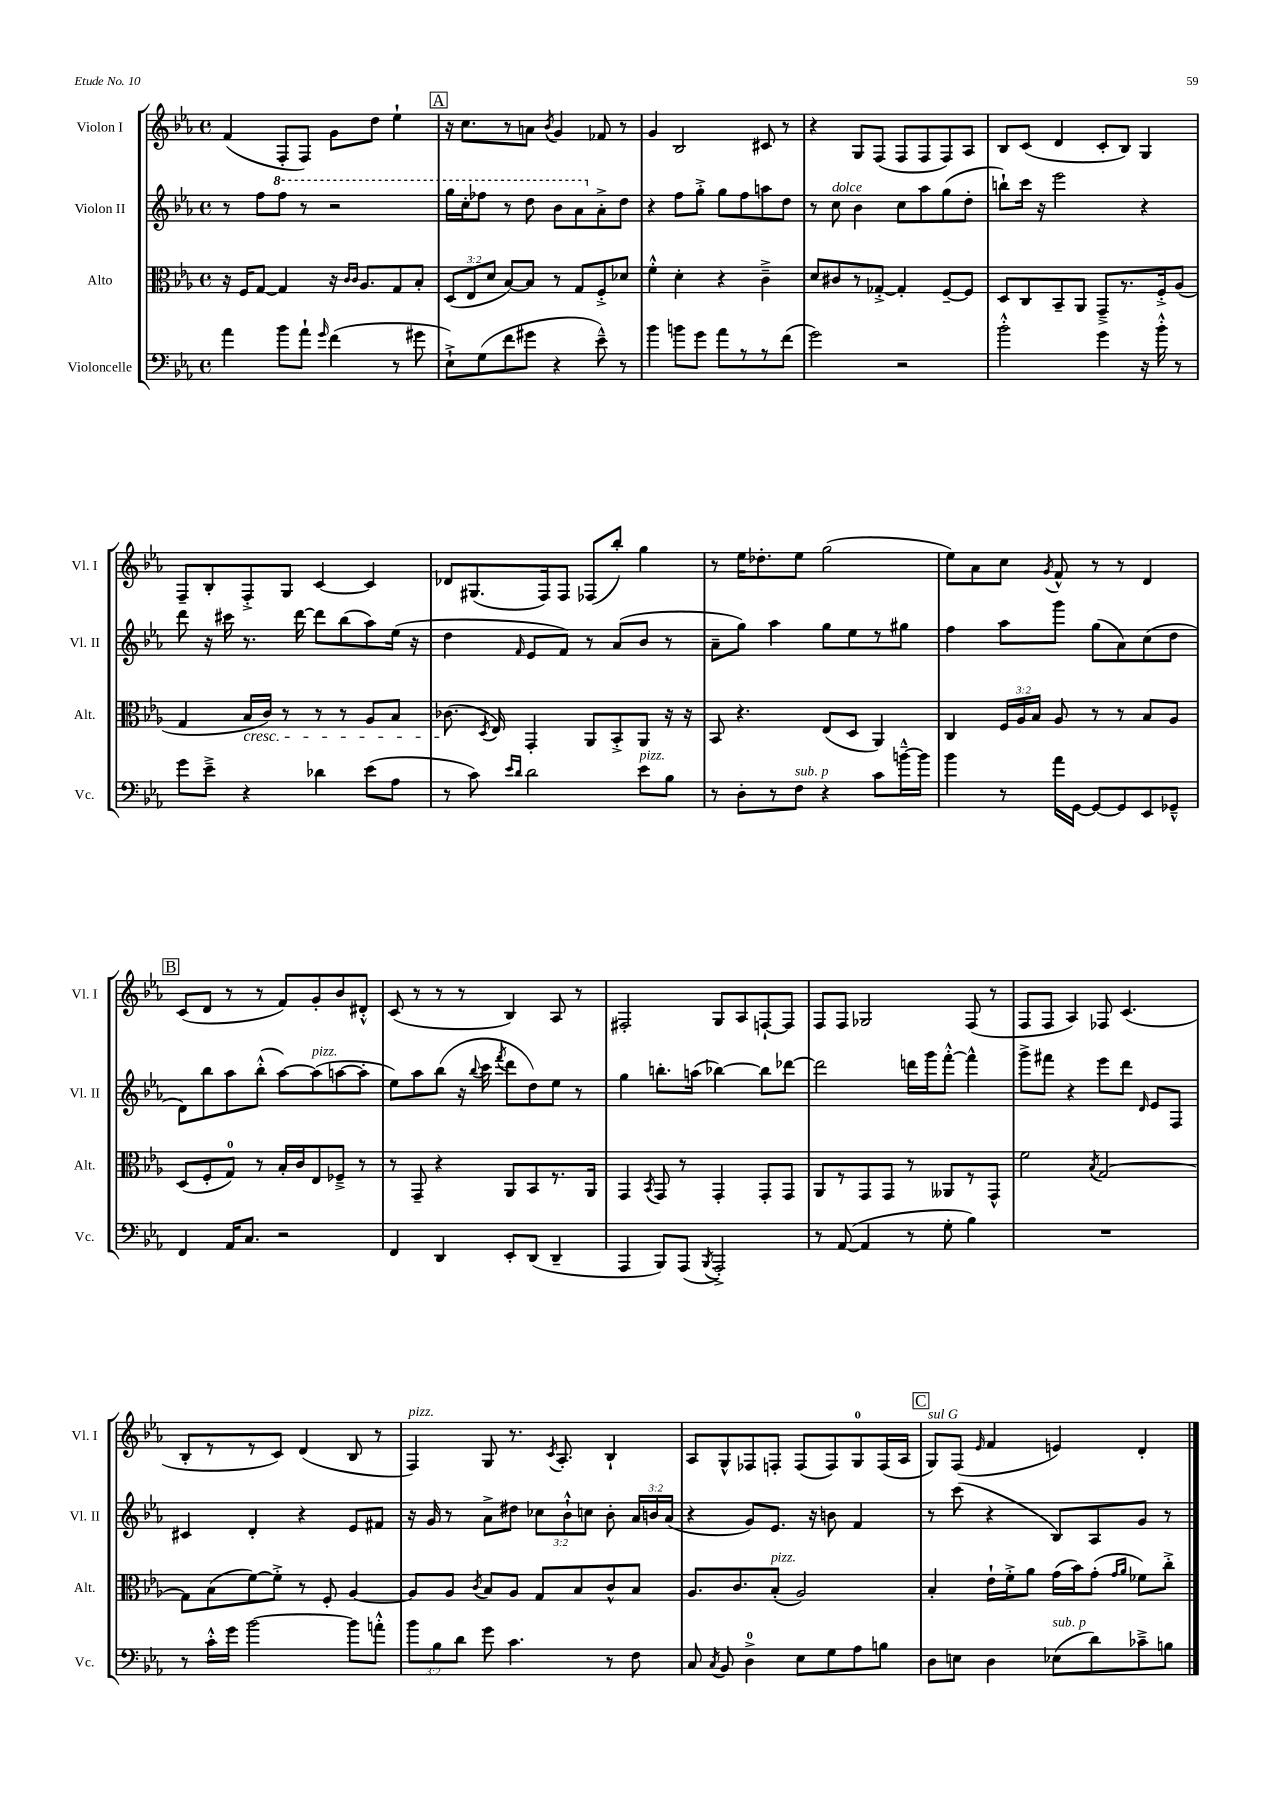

**kern	**kern	**kern	**kern
*staff4	*staff3	*staff2	*staff1
*clefF4	*clefC3	*clefG2	*clefG2
*k[b-e-a-]	*k[b-e-a-]	*k[b-e-a-]	*k[b-e-a-]
*M4/4	*M4/4	*M4/4	*M4/4
*met(c)	*met(c)	*met(c)	*met(c)
4a-	16r	8r	(4f
.	16F	.	.
.	[8G	8ff	.
8b-	4G]	8fff	8F'
8a-`	.	8r	8F)
16qqg	.	.	.
(4f	16r	2r	8g
.	16qqc	.	.
.	16qqc	.	.
.	8.A-	.	.
.	.	.	8dd
8r	8G	.	4ee-`
8g#	8B-'	.	.
=	=	=	=
8E-`^)	(12D	16ggg	16r
.	.	16ccc'	8.cc
.	12E-	.	.
(8G	.	8fff-	.
.	12d	.	.
8f	[8B-)	8r	8r
8g#	8B-]	8ddd	8a
.	.	.	8qb-
4r	8r	8bb-	4g
.	8G	8aa-	.
8e-~^^)	8F'^	8a-'^	8f-
8r	8d-	8dd	8r
=	=	=	=
4b-	4f'^^	4r	4g
8b	4d'	8ff	2B-
8g	.	8gg'^	.
8a-	4r	8gg	.
8r	.	8ff	.
8r	4c~^	8aa	8c#
(8f	.	8dd	8r
=	=	=	=
2g)	8d	8r	4r
.	8c#	8cc	.
.	8r	4b-	8G
.	[8G-'^	.	(8F
2r	4G-']	8cc	8F
.	.	8aa-	8F
.	[8F~	(8gg	8F)
.	8F]	8dd'	8A-
=	=	=	=
2b-'^^	8D	8bb`)	8B-
.	8C	16ccc	(8c
.	.	16r	.
.	8BB-~	2eee-	4d
.	8AA-	.	.
4g	8GG~^	.	8c'
.	8.r	.	8B-)
16r	.	4r	4G
16b-'^^	16F'^	.	.
8r	(8A-	.	.
=	=	=	=
8g	4G	8ddd	8F~
8e-~^	.	16r	8B-'
.	.	16ccc#	.
4r	16B-	8.r	8F'^
.	16c)	.	.
.	8r	.	8G
.	.	[16ddd	.
4d-	8r	8ddd]	[4c
.	8r	(8bb-	.
(8e-	8A-	8aa-)	4c]
8A-	8B-	(16ee-	.
.	.	16r	.
=	=	=	=
8r	(8.c-	4dd	8d-
8c)	.	.	(8.G#
.	8qD	.	.
.	16E-)	.	.
16qqe-	.	.	.
16qqd	.	16qqf	.
2d	4GG'	8e-	.
.	.	.	16F)
.	.	8f)	8F
.	8AA-	8r	(8F-
.	8BB-'^	(8a-	8bb-')
8e-	8AA-	8b-	4gg
8B-	16r	8r	.
.	16r	.	.
=	=	=	=
8r	8BB-	8a-~	8r
8D'	4.r	8gg)	16ee-
.	.	.	8.dd-'
8r	.	4aa-	.
8F	.	.	8ee-
4r	(8E-	8gg	(2gg
.	8D	8ee-	.
8c	4AA-)	8r	.
[16b~^^	.	8gg#	.
16b]	.	.	.
=	=	=	=
4b-	4C	4ff	8ee-)
.	.	.	8a-
8r	24F	8aa-	8cc
.	24A-	.	.
.	24B-	.	.
.	.	.	8qg
16a-	8A-	8ggg	8f^^
[16GG	.	.	.
8GG_	8r	(8gg	8r
8GG]	8r	8a-)	8r
8EE-	8B-	(8cc	4d
8GG-~^^	8A-	8dd	.
=	=	=	=
4FF	(8D	8d)	(8c
.	8F'	8bb-	8d
16AA-	8G)	8aa-	8r
8.C	.	.	.
.	8r	(8bb-'^^	8r
2r	16B-'	[8aa-)	8f)
.	16c	.	.
.	8E-	(8aa-]	8g'
.	8F-~^	[8aa	8b-
.	8r	8aa']	8d#'^^
=	=	=	=
4FF	8r	8ee-)	(8c
.	8GG~	8aa-	8r
4DD	4r	(8bb-	8r
.	.	16r	8r
.	.	8qqbb-	.
.	.	16ccc	.
.	.	8qfff	.
8EE-'	8AA-	8ddd	4B-)
(8DD	8BB-	8dd)	.
4DD~	8.r	8ee-	8A-
.	.	8r	8r
.	16AA-	.	.
=	=	=	=
4AAA-	4GG	4gg	2F#'
.	8qBB-	.	.
8BBB-)	8GG	8.bb'	.
(8AAA-	8r	.	.
.	.	(16aa	.
8qBBB-	.	.	.
2AAA-'^)	4GG'	[4bb-)	8G
.	.	.	8A-
.	8GG'	8bb-]	[8F`
.	8GG	[8ddd-	8F]
=	=	=	=
8r	8AA-	2ddd-]	8F
([8AA-	8r	.	8F
4AA-]	8GG	.	2G-
.	8GG	.	.
8r	8r	16ddd	.
.	.	16ggg	.
8G'	8AA--	[8fff'^^	.
4B-)	8r	4fff^^]	(8F
.	8GG^^	.	8r
=	=	=	=
1r	2f	8ggg^	8F
.	.	8fff#	8F
.	.	4r	4A-)
.	8qB-	.	.
.	[2G	8eee-	8F-
.	.	8ddd	(4.c
.	.	16qqd	.
.	.	8e-	.
.	.	8F	.
=	=	=	=
8r	8G]	4c#	8B-'
16c'^^	(8B-	.	8r
16g	.	.	.
[2b-	[8f)	4d'	8r
.	8f'^]	.	8c)
.	8r	4r	(4d
.	8F'	.	.
8b-]	[4A-	8e-	8B-
8a'^^	.	8f#	8r
=	=	=	=
12b-	8A-]	16r	4F)
.	.	16g	.
12B-	.	.	.
.	8A-	8r	.
12d	.	.	.
.	8qc	.	.
8g	8B-	8a-^	8G
4.c	8A-	8dd#	8.r
.	8G	12cc-	.
.	.	.	8qc
.	.	.	8.A-'
.	.	12b-`^^	.
.	8B-	.	.
.	.	12cc	.
8r	8c^^	8b-'	4B-`
8F	8B-	24a-	.
.	.	24b	.
.	.	(24a-	.
=	=	=	=
8C	8.A-	4r	8A-
8qC	.	.	.
8BB-	.	.	8G^^
.	8.c	.	.
4D^	.	8g)	8F-
.	(8B-'	8.e-	8F'
8E-	2A-)	.	(8F
.	.	16r	.
8G	.	8b	8F)
8A-	.	4f	8G
8B	.	.	(16F
.	.	.	16A-
=	=	=	=
8D	4B-'	8r	8G)
8E	.	(8ccc	(8F
.	.	.	16qqe-
4D	16e-`	4r	4f
.	16f'^	.	.
.	8a-	.	.
(8E-	(16g	8B-)	4e)
.	16b-)	.	.
8d)	(8g'	8A-	.
.	16qqg	.	.
.	16qqa-	.	.
8c-~^	8f-)	8g	4d'
8B	8cc'^	8r	.
==	==	==	==
*-	*-	*-	*-
